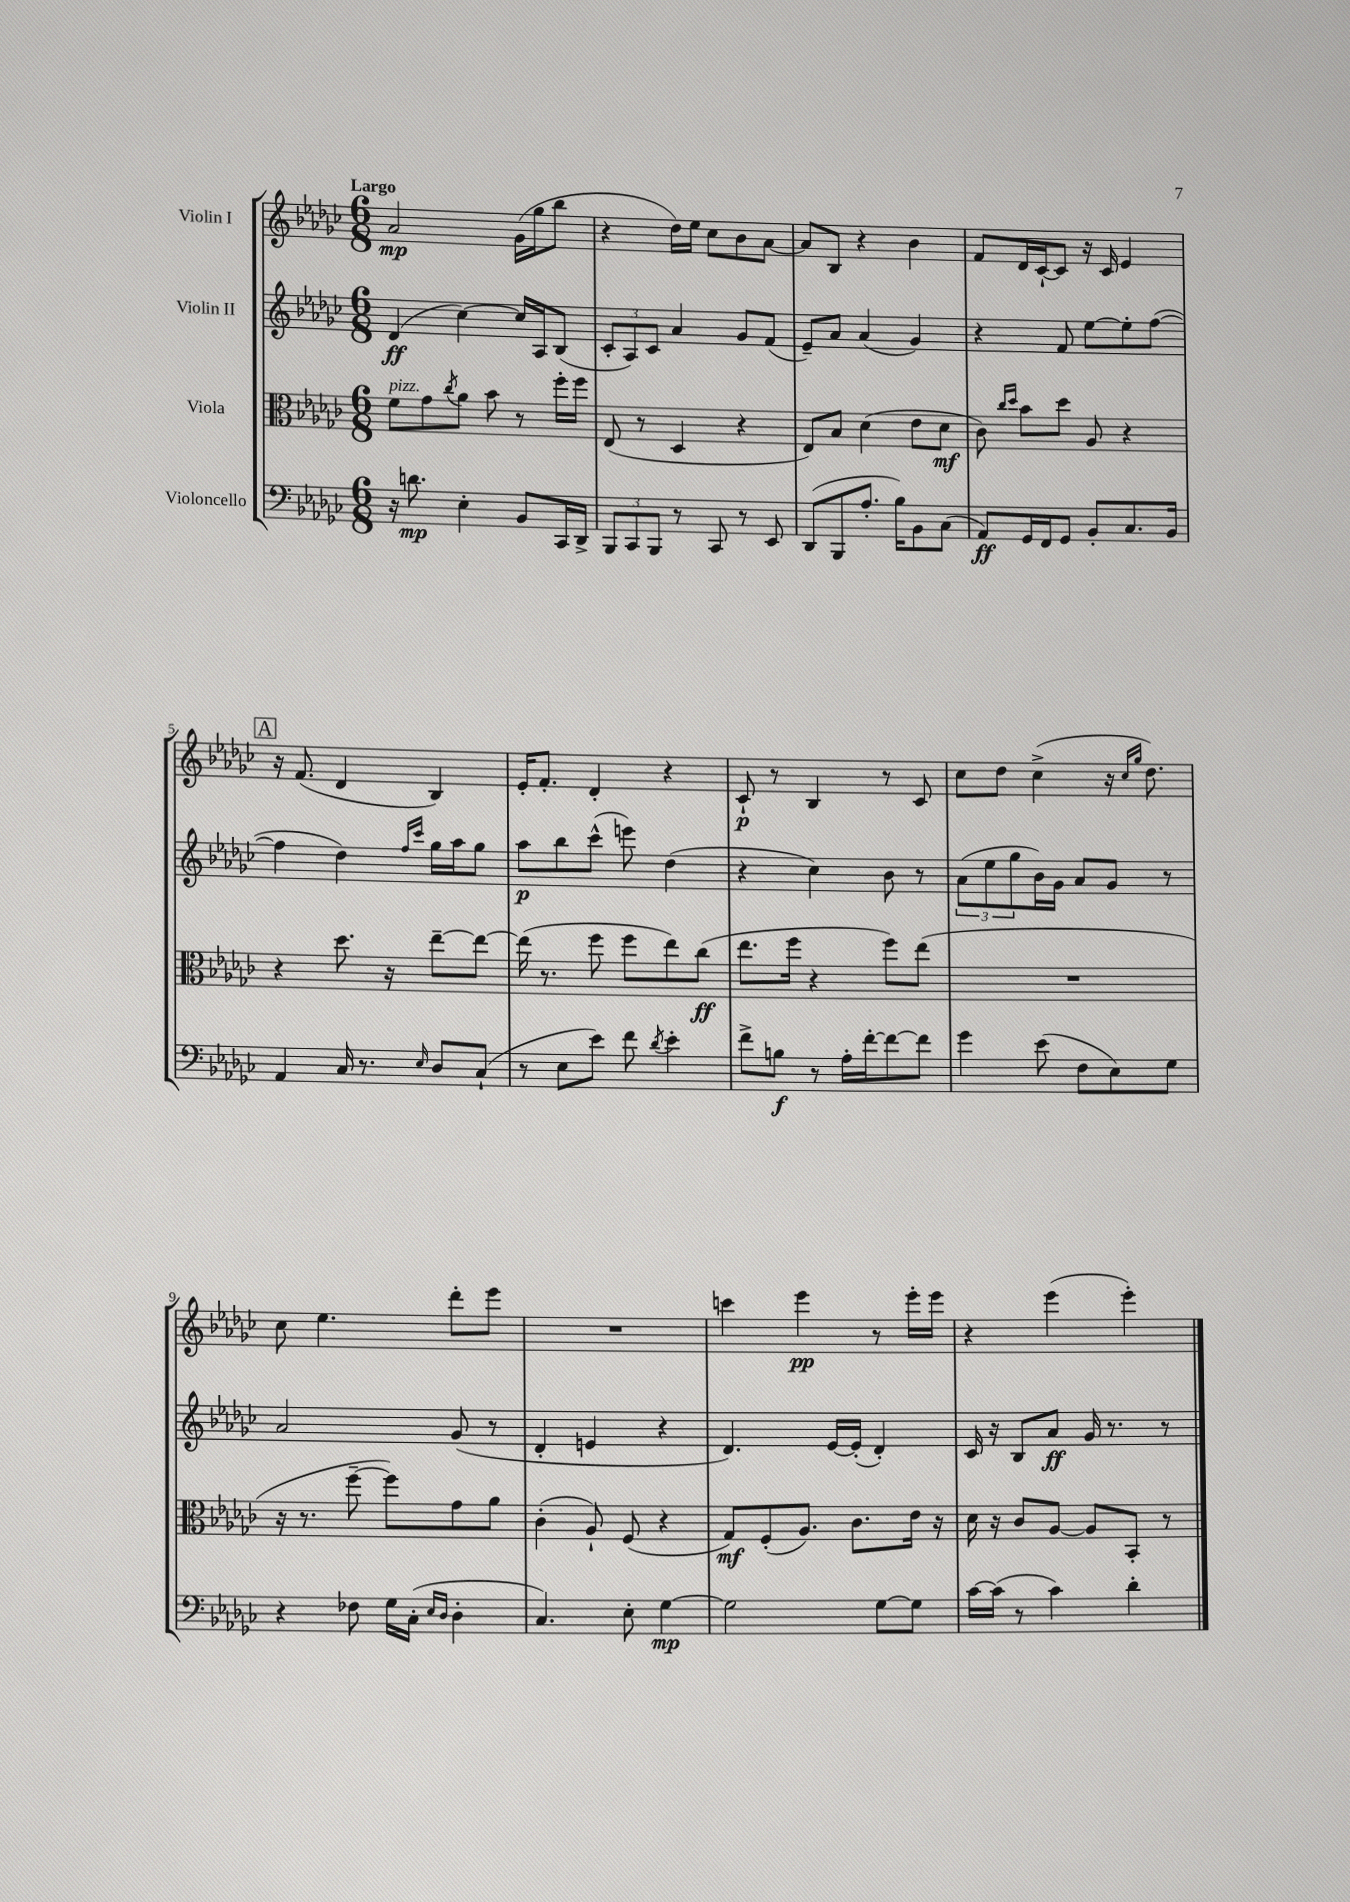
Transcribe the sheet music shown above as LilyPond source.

<<
\new StaffGroup <<
\new Staff = "s0" \with { instrumentName = "Violin I" } {
    \clef treble \key ges \major \numericTimeSignature \time 6/8 \tempo "Largo"
    aes'2\mp ges'16( ges''16 bes''8 |
    r4 des''16) ees''16 ces''8 bes'8 aes'8~ |
    aes'8 bes8 r4 bes'4 |
    f'8 des'16 ces'16~-! ces'8 r16 ces'16 ees'4 |
    \mark \markup { \box "A" } r16 f'8.( des'4 bes4) |
    ees'16-. f'8.-. des'4-. r4 |
    ces'8-!\p r8 bes4 r8 ces'8 |
    ces''8 des''8 ces''4->( r16 \grace { ces''16 ges''16 } des''8.) |
    ces''8 ees''4. des'''8-. ees'''8 |
    R2. |
    c'''4 ees'''4\pp r8 ees'''16-. ees'''16 |
    r4 ees'''4( ees'''4-.) \bar "|." |
}
\new Staff = "s1" \with { instrumentName = "Violin II" } {
    \clef treble \key ges \major \numericTimeSignature \time 6/8
    des'4\ff( ces''4~) ces''16 aes16 bes8( |
    \tuplet 3/2 { ces'8-. aes8) ces'8 } aes'4 ges'8 f'8( |
    ees'8--) aes'8 aes'4( ges'4) |
    r4 f'8 ees''8~ ees''8-. f''8~( |
    \mark \markup { \box "A" } f''4 des''4) \grace { f''16 ces'''16 } ges''16 aes''16 ges''8 |
    aes''8\p bes''8 ces'''8-^( e'''8) des''4( |
    r4 ces''4) bes'8 r8 |
    \tuplet 3/2 { aes'8( ees''8 ges''8 } bes'16) ges'16 aes'8 ges'8 r8 |
    aes'2 ges'8( r8 |
    des'4-. e'4 r4 |
    des'4.) ees'16~ ees'16-.( des'4-.) |
    ces'16 r16 bes8 aes'8\ff ges'16 r8. r8 \bar "|." |
}
\new Staff = "s2" \with { instrumentName = "Viola" } {
    \clef alto \key ges \major \numericTimeSignature \time 6/8
    f'8^\markup { \italic "pizz." } ges'8 \acciaccatura { ces''8 } aes'8 bes'8 r8 f''16-. f''16 |
    ees8( r8 des4 r4 |
    ees8) bes8 des'4( ees'8 des'8\mf |
    ces'8) \grace { ces''16 des''16 } bes'8 des''8 aes8 r4 |
    \mark \markup { \box "A" } r4 des''8. r16 ees''8~-- ees''8~ |
    ees''16( r8. f''8 f''8 ees''8) ces''8\ff( |
    ees''8. f''16 r4 f''8) ees''8( |
    R2. |
    r16 r8. f''8~-- f''8) ges'8 aes'8 |
    ces'4-.( aes8-!) f8( r4 |
    ges8\mf) f8-.( aes8.) ces'8. ees'16 r16 |
    des'16 r16 ces'8 aes8~ aes8 bes,8-. r8 \bar "|." |
}
\new Staff = "s3" \with { instrumentName = "Violoncello" } {
    \clef bass \key ges \major \numericTimeSignature \time 6/8
    r16 d'8.\mp ees4-. bes,8 ces,16 des,16-> |
    \tuplet 3/2 { bes,,8 ces,8 bes,,8 } r8 ces,8 r8 ees,8 |
    des,8( bes,,8 aes8.-. bes16) bes,8 ces8( |
    aes,8\ff) ges,16 f,16 ges,8 bes,8-. ces8. bes,16 |
    \mark \markup { \box "A" } aes,4 ces16 r8. \grace { ees16 } des8 ces8-!( |
    r8 ees8 ees'8) f'8 \acciaccatura { des'8 } ees'4-. |
    f'8-> b8\f r8 aes16-. f'16~-. f'8~ f'8 |
    ges'4 ees'8( f8 ees8) ges8 |
    r4 fes8 ges16 ces16-.( \grace { ees16 des16 } des4-. |
    ces4.) ees8-. ges4~\mp |
    ges2 ges8~ ges8 |
    ces'16~ ces'16( r8 ces'4) des'4-. \bar "|." |
}
>>
>>
